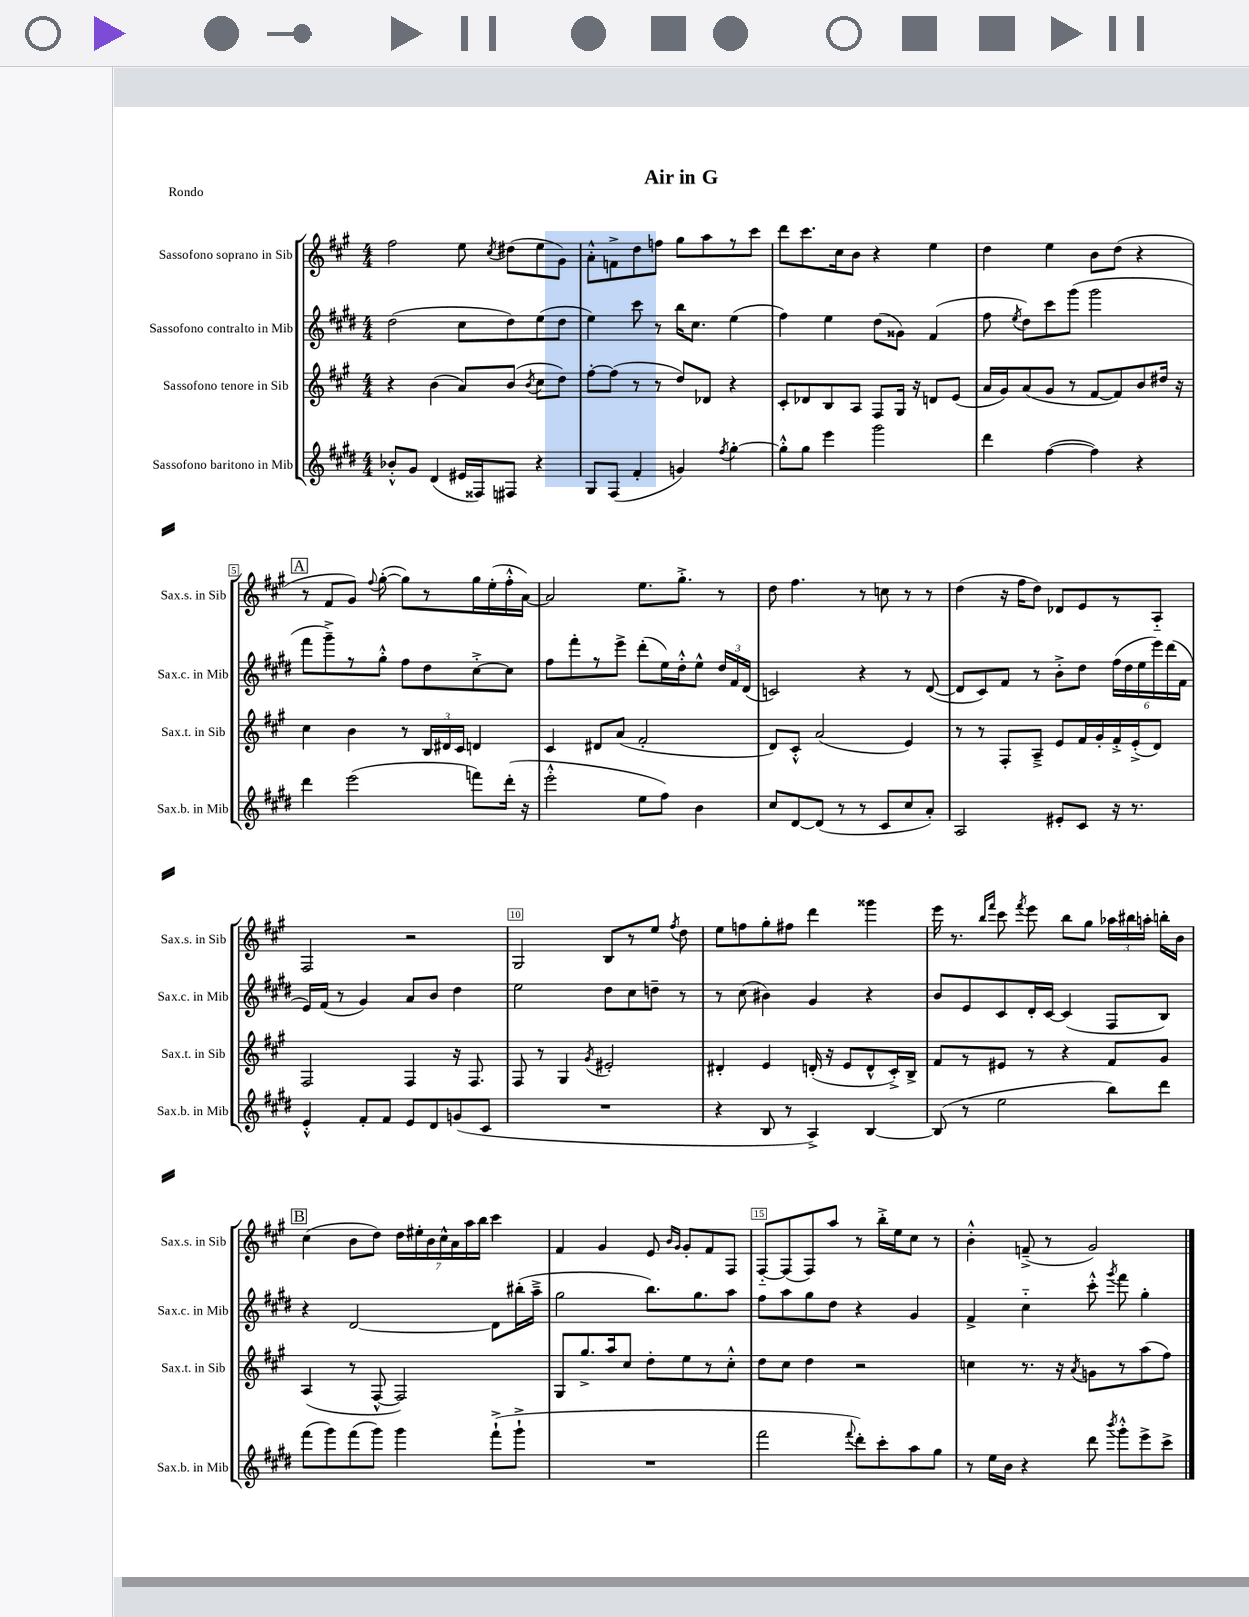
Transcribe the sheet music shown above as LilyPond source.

\header { title = "Air in G" piece = "Rondo" }
<<
\new StaffGroup <<
\new Staff = "s0" \with { instrumentName = "Sassofono soprano in Sib" shortInstrumentName = "Sax.s. in Sib" } {
    \clef treble \key a \major \numericTimeSignature \time 4/4
    \autoBeamOff fis''2 e''8 \acciaccatura { cis''8 } dis''8[( e''8 gis'8]) |
    a'8[-.-^ f'8-> d''8 f''8] gis''8[ a''8 r8 cis'''8] |
    d'''8[ cis'''8. cis''16 b'8] r4 e''4 |
    d''4 e''4 b'8[ d''8]( r4 |
    \mark \markup { \box "A" } r8 fis'8[ gis'8]) \appoggiatura { fis''8 } gis''8~-.( gis''8[) r8 gis''16 e''16-.( fis''16-.-^ a'16]~) |
    a'2 e''8.[ gis''8.]-.-> r8 |
    d''8 fis''4. r8 c''8 r8 r8 |
    d''4( r16 fis''16[ d''8]) des'8[ e'8 r8 a8]-_ |
    fis2 r2 |
    gis2 b8[ r8 e''8] \acciaccatura { fis''8 } d''8 |
    e''8[ f''8 gis''8-. fis''8] d'''4 gisis'''4 |
    e'''16 r8. \grace { b''16[ fis'''16] } cis'''8 \acciaccatura { fis'''8 } e'''8 b''8[ gis''8] \tuplet 3/2 { aes''16[ bis''16 a''16]-. } b''16[-. b'16] |
    \mark \markup { \box "B" } cis''4( b'8[ d''8]) \tuplet 7/4 { d''16[ eis''16-. b'16 cis''16-^ a'16 a''16 b''16] } cis'''4 |
    fis'4 gis'4 e'8 \grace { b'16[ gis'16] } gis'8[-. fis'8 fis8] |
    fis8[~-_ fis8( fis8) a''8] r8 b''16[-.-> e''16 cis''8] r8 |
    b'4-.-^ f'8--->( r8 gis'2) \bar "|." |
}
\new Staff = "s1" \with { instrumentName = "Sassofono contralto in Mib" shortInstrumentName = "Sax.c. in Mib" } {
    \clef treble \key e \major \numericTimeSignature \time 4/4
    \autoBeamOff dis''2( cis''8[ dis''8) e''8( dis''8] |
    e''4) cis'''8 r8 b''16[ cis''8.] e''4( |
    fis''4) e''4 dis''8[( gisis'8]) fis'4( |
    fis''8 \acciaccatura { e''8 } dis''8[) cis'''8 gis'''8]( gis'''2 |
    \mark \markup { \box "A" } fis'''8[ gis'''8--->) r8 gis''8]-.-^ fis''8[ dis''8 cis''8~-.-> cis''8] |
    fis''8[ fis'''8-. r8 e'''8]-> dis'''8[-.( e''16) dis''16-.-^ e''8]-^ \tuplet 3/2 { dis''16[ fis'16 dis'16]( } |
    c'2) r4 r8 dis'8~( |
    dis'8[ cis'8) fis'8] r8 b'8[-.-> dis''8] \tuplet 6/4 { fis''16[( dis''16 e''16 e'''16) dis'''16( fis'16] } |
    e'16[) fis'16]( r8 gis'4) a'8[ b'8] dis''4 |
    e''2 dis''8[ cis''8 d''8]-- r8 |
    r8 cis''8( bis'4) gis'4 r4 |
    b'8[ e'8 cis'8 dis'16-. cis'16]~ cis'4( fis8[ b8]) |
    \mark \markup { \box "B" } r4 dis'2~ dis'8[ bis''16-.( a''16]---> |
    gis''2 b''8.[) gis''8. a''8] |
    fis''8[ a''8 gis''8 dis''8] r4 gis'4 |
    fis'4-> cis''4-_ cis'''8-.-^ \acciaccatura { gis'''8 } fis'''8 gis''4-. \bar "|." |
}
\new Staff = "s2" \with { instrumentName = "Sassofono tenore in Sib" shortInstrumentName = "Sax.t. in Sib" } {
    \clef treble \key a \major \numericTimeSignature \time 4/4
    \autoBeamOff r4 b'4( a'8[) b'8]( \acciaccatura { b'8 } cis''8[ d''8]) |
    fis''8[~-. fis''8]( r8 r8 d''8[) des'8] r4 |
    cis'8[-. des'8 b8 a8] fis8[ gis16] r16 d'8[ e'8]( |
    a'16[ gis'16) a'8( gis'8] r8 fis'8[~ fis'8) b'8 dis''16] r16 |
    \mark \markup { \box "A" } cis''4 b'4 r8 \tuplet 3/2 { b16[ dis'16 cis'16] } d'4 |
    cis'4 dis'8[ a'8]( fis'2-. |
    d'8[) cis'8]-.-^ a'2( e'4) |
    r8 r8 fis8[-. a8]---> e'8[ fis'16 gis'16-. fis'16-.-> e'16-.->( d'8]) |
    fis2 fis4 r16 fis8. |
    fis8 r8 gis4 \acciaccatura { gis'8 } eis'2-. |
    dis'4-. e'4 d'16-.( r16 e'8[ d'8-^ cis'16-.->) b16]-> |
    fis'8[ r8 eis'8] r8 r4 fis'8[ gis'8] |
    \mark \markup { \box "B" } a4( r8 fis8~-^ fis2) |
    gis8[ gis''8.-> a''16 cis''8] d''8[-. e''8 r8 cis''8]-.-^ |
    d''8[ cis''8] d''4 r2 |
    c''4 r8. r16 \acciaccatura { a'8 } g'8[ r8 a''8( fis''8]) \bar "|." |
}
\new Staff = "s3" \with { instrumentName = "Sassofono baritono in Mib" shortInstrumentName = "Sax.b. in Mib" } {
    \clef treble \key e \major \numericTimeSignature \time 4/4
    \autoBeamOff bes'8[-.-^ gis'8] dis'4( eis'16[ fisis16) fis8] r4 |
    gis8[ fis8]( fis'4-. g'4) \acciaccatura { fis''8 } gis''4~-. |
    gis''8[-.-^ gis''8] e'''4 gis'''2 |
    dis'''4 fis''4~( fis''4) r4 |
    \mark \markup { \box "A" } dis'''4 e'''2( f'''8[) dis'''16]-.( r16 |
    e'''2-.-^ e''8[ fis''8]) b'4 |
    cis''8[ dis'8~ dis'8]( r8 r8 cis'8[ cis''8 a'8]-.) |
    a2 eis'8[-. cis'8] r16 r8. |
    e'4-.-^ fis'8[-. fis'8] e'8[ dis'8 g'8( cis'8] |
    R1 |
    r4 b8 r8 a4->) b4~ |
    b8( r8 e''2 b''8[) dis'''8] |
    \mark \markup { \box "B" } fis'''8[( gis'''8) fis'''8( gis'''8]) gis'''4 fis'''8[-!->( gis'''8]-!-> |
    R1 |
    fis'''2 \appoggiatura { fis'''8 } dis'''8[-.) cis'''8-. a''8 gis''8] |
    r8 e''16[ b'16] r4 dis'''8 \acciaccatura { b'''8 } gis'''8[-.-^ e'''8-> cis'''8]-> \bar "|." |
}
>>
>>
\layout { \context { \Score \override BarNumber.break-visibility = ##(#f #t #t) barNumberVisibility = #(every-nth-bar-number-visible 5) \override BarNumber.stencil = #(make-stencil-boxer 0.1 0.3 ly:text-interface::print) } }
